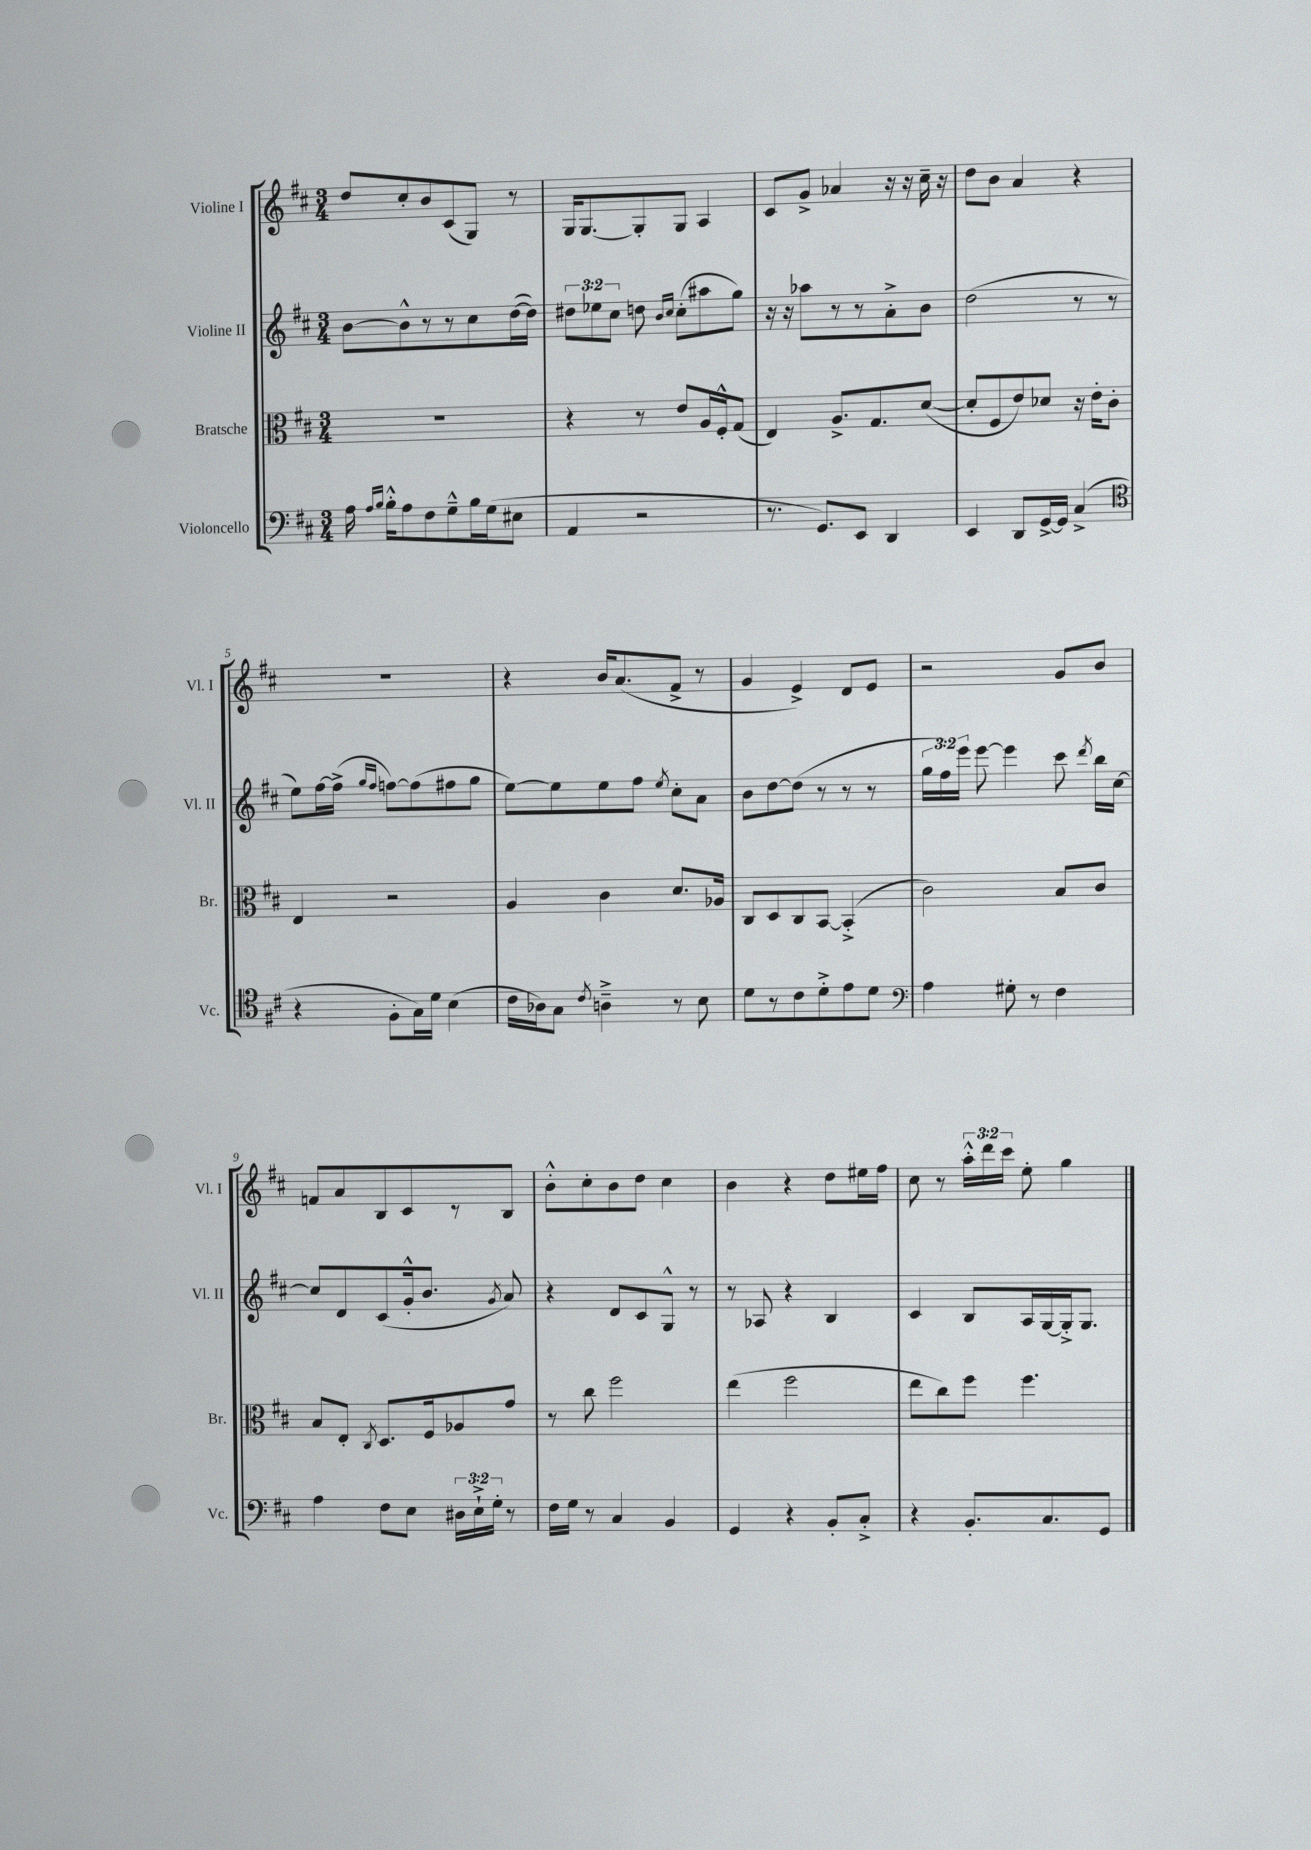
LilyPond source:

<<
\new StaffGroup <<
\new Staff = "s0" \with { instrumentName = "Violine I" shortInstrumentName = "Vl. I" } {
    \clef treble \key d \major \numericTimeSignature \time 3/4 \override Staff.TupletNumber.text = #tuplet-number::calc-fraction-text
    \autoBeamOff d''8[ cis''8-. b'8 cis'8( g8]) r8 |
    g16[ g8.~ g8-. g8] a4 |
    cis'8[ g'8]-> aes'4 r16 r16 cis''16-- r16 |
    d''8[ b'8] a'4 r4 |
    R2. |
    r4 b'16[ a'8.( fis'8]-> r8 |
    g'4 e'4->) d'8[ e'8] |
    r2 g'8[ b'8] |
    f'8[ a'8 b8 cis'8 r8 b8] |
    b'8[-.-^ cis''8-. b'8 d''8] cis''4 |
    b'4 r4 d''8[ eis''16 fis''16] |
    cis''8 r8 \tuplet 3/2 { a''16[-.-^ d'''16 cis'''16] } e''8-. g''4 \bar "|." |
}
\new Staff = "s1" \with { instrumentName = "Violine II" shortInstrumentName = "Vl. II" } {
    \clef treble \key d \major \numericTimeSignature \time 3/4 \override Staff.TupletNumber.text = #tuplet-number::calc-fraction-text
    \autoBeamOff b'8[~ b'8-^ r8 r8 cis''8 d''16~( d''16]) |
    \tuplet 3/2 { dis''8[ ees''8 cis''8] } d''8 \grace { b'16[ cis''16] } cis''8[-.( ais''8 g''8]) |
    r16 r16 aes''8[ r8 r8 a'8-.-> b'8] |
    d''2( r8 r8 |
    e''8[) fis''16~ fis''16]->( \grace { g''16[ fis''16] } f''8[~) f''8( fis''8 g''8] |
    e''8[~) e''8 e''8 fis''8] \acciaccatura { e''8 } cis''8[-. a'8] |
    b'8[ d''8~ d''8]( r8 r8 r8 |
    \tuplet 3/2 { g''16[ fis''16) e'''16] } e'''8~ e'''4 cis'''8 \acciaccatura { d'''8 } b''16[ cis''16]~ |
    cis''8[ d'8 cis'8( g'16-.-^ b'8.] \acciaccatura { g'8 } a'8) |
    r4 d'8[ cis'8 g8]-^ r8 |
    r8 aes8 r4 b4 |
    cis'4 b8[ a16 g16~ g16-.-> g8.] \bar "|." |
}
\new Staff = "s2" \with { instrumentName = "Bratsche" shortInstrumentName = "Br." } {
    \clef alto \key d \major \numericTimeSignature \time 3/4
    \autoBeamOff R2. |
    r4 r8 e'8[ a16 fis16-.-^ g8]( |
    e4) a8.[-> g8. d'8]~( |
    d'8[-. fis8 e'8) des'8] r16 e'16[-. cis'8]-. |
    e4 r2 |
    a4 cis'4 d'8.[ aes16] |
    cis8[ d8 cis8 b,8]~ b,4-.->( |
    cis'2) b8[ cis'8] |
    b8[ e8]-. \acciaccatura { cis8 } d8.[ fis16 aes8 g'8] |
    r8 cis''8 fis''2 |
    e''4( fis''2 |
    e''8[ cis''8) fis''8] fis''4. \bar "|." |
}
\new Staff = "s3" \with { instrumentName = "Violoncello" shortInstrumentName = "Vc." } {
    \clef bass \key d \major \numericTimeSignature \time 3/4 \override Staff.TupletNumber.text = #tuplet-number::calc-fraction-text
    \autoBeamOff a16 \grace { a16[ b16] } b16[-.-^ a8 fis8 g8---^ b16 g16( eis8] |
    a,4 r2 |
    r8. g,8.[) e,8] d,4 |
    e,4 d,8[ g,16~-> g,16] cis4->( |
    \clef tenor r4 fis8[-. g16) d'16] b4( |
    cis'16[ aes16) g8] \acciaccatura { cis'8 } a4---> r8 b8 |
    d'8[ r8 cis'8 d'8-.-> e'8 d'8] |
    \clef bass a4 gis8-. r8 fis4 |
    a4 fis8[ e8] \tuplet 3/2 { dis16[ e16-!-> g16]-. } r8 |
    fis16[ g16] r8 cis4 b,4 |
    g,4 r4 b,8[-. cis8]-.-> |
    r4 b,8.[-. cis8. g,8] \bar "|." |
}
>>
>>
